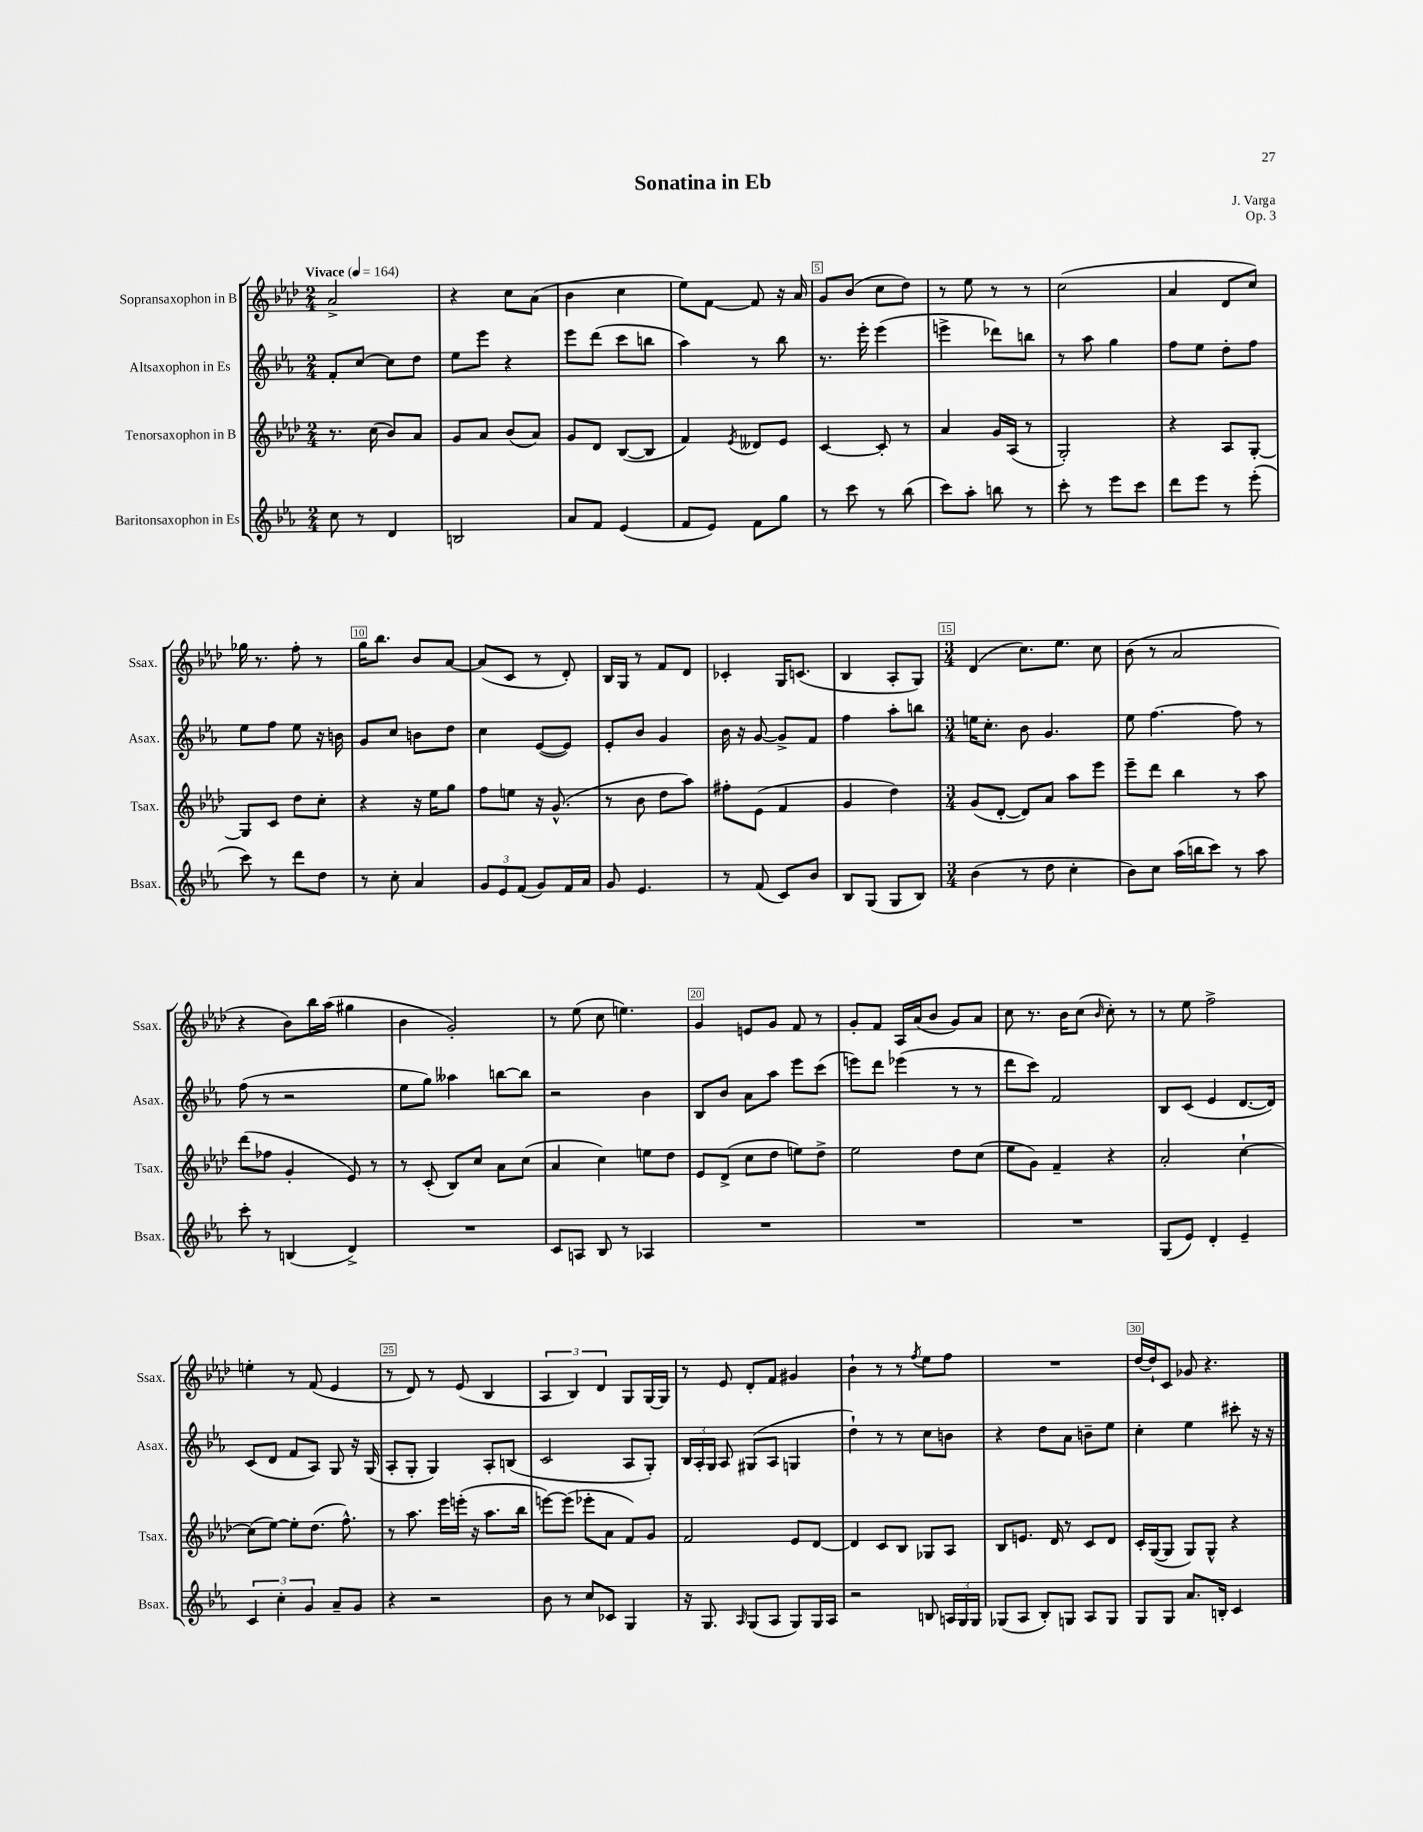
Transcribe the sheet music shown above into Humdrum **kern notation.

**kern	**kern	**kern	**kern
*staff4	*staff3	*staff2	*staff1
*clefG2	*clefG2	*clefG2	*clefG2
*k[b-e-a-]	*k[b-e-a-d-]	*k[b-e-a-]	*k[b-e-a-d-]
*M2/4	*M2/4	*M2/4	*M2/4
*MM164	*MM164	*MM164	*MM164
8cc\	8.r	8f'/L	2a-^/
8r	.	[8cc/J	.
.	(16cc\	.	.
4d/	8b-/L)	8cc\]L	.
.	8a-/J	8dd\J	.
=	=	=	=
2B/	8g/L	8ee-\L	4r
.	8a-/J	8eee-\J	.
.	(8b-/L	4r	8cc\L
.	8a-/J)	.	(8a-\J
=	=	=	=
8a-/L	8g/L	8eee-\L	4b-\
8f/J	8d-/J	(8ddd\J	.
(4e-/	([8B-/L	8ccc\L	4cc\
.	8B-/]J	8bb\J	.
=	=	=	=
8f/L	4f/)	4aa-\)	8ee-\L)
8e-/J)	.	.	[8f\J
.	8qe-/	.	.
8f\L	8d--/L	8r	8f/]
8gg\J	8e-/J	8bb-\	16r
.	.	.	16a-/
=	=	=	=
8r	[4c/	8.r	8g/L
8ccc\	.	.	(8b-/J
.	.	16eee-'\	.
8r	8c'/]	(4eee-\	8cc\L
(8bb-\	8r	.	8dd-\J)
=	=	=	=
8ccc\L)	4a-/	4eee^\	8r
8aa-'\J	.	.	8ee-\
8bb\	16g/LL	8ddd-\L)	8r
.	(16A-/JJ	.	.
8r	8r	8bb\J	8r
=	=	=	=
8ccc'\	2G'/)	8r	(2cc\
8r	.	8aa-\	.
8eee-\L	.	4gg\	.
8ccc\J	.	.	.
=	=	=	=
8ddd\L	4r	8ff\L	4a-/
8eee-\J	.	8ee-\J	.
8r	8A-/L	8dd'\L	8d-/L
(8eee-'\	[8G'/J	8ff\J	8cc/J)
=	=	=	=
8ccc\)	8G/]L	8ee-\L	16gg-\
.	.	.	8.r
8r	8c/J	8ff\J	.
8ddd\L	8dd-\L	8ee-\	8ff'\
8dd\J	8cc'\J	16r	8r
.	.	16b\	.
=	=	=	=
8r	4r	8g/L	16gg\LK
.	.	.	8.bb-\J
8cc'\	.	8cc/J	.
4a-/	16r	8b\L	8b-/L
.	16ee-\LK	.	.
.	8gg\J	8dd\J	[8a-/J
=	=	=	=
12g/L	8ff\L	4cc\	(8a-/]L
12e-/	.	.	.
.	8ee\J	.	8c/J
(12f/J	.	.	.
8g/L)	16r	([8e-/L	8r
.	(8.g^^/	.	.
16f/L	.	8e-/]J)	8d-'/)
16a-/JJ	.	.	.
=	=	=	=
8g/	8r	8e-'/L	16B-/LL
.	.	.	16G/JJ
4.e-/	8b-\	8b-/J	8r
.	8dd-\L	4g/	8f/L
.	8aa-\J)	.	8d-/J
=	=	=	=
8r	8ff#'\L	16b-\	4c-'/
.	.	16r	.
(8f/	(8e-\J	[8g/	.
8c/L)	4f/	8g^/]L	16G/LK
.	.	.	(8.c/J
8b-/J	.	8f/J	.
=	=	=	=
8B-/L	4g/	4ff\	4B-/
(8G/J	.	.	.
8G/L	4dd-\)	8aa-'\L	8A-'/L
8B-/J)	.	8bb\J	8G/J)
=	=	=	=
*M3/4	*M3/4	*M3/4	*M3/4
(4b-\	(8g/L	16ee\LK	(4d-/
.	.	8.cc'\J	.
.	[8d-'/J	.	.
8r	8d-/]L)	8b-\	8.cc\L)
8dd\	8a-/J	4.g/	.
.	.	.	8.ee-\J
4cc'\	8aa-\L	.	.
.	8eee-\J	.	8cc\
=	=	=	=
8b-\L)	8eee-~\L	8ee-\	(8b-\
8cc\J	8ddd-\J	[4.ff\	8r
(16aa-\LL	4bb-\	.	2a-/
16bb\J	.	.	.
8ccc\J)	.	.	.
8r	8r	8ff\]	.
8aa-\	8aa-\	8r	.
=	=	=	=
8ccc'\	(8ddd-\L	(8ff\	4r
8r	8ff-\J	8r	.
(4B/	4g'/	2r	8b-\L)
.	.	.	16bb-\L
.	.	.	(16aa-\JJ
4d^/)	8e-/)	.	4gg#\
.	8r	.	.
=	=	=	=
2.r	8r	8ee-\L	4b-\
.	(8c'/	8gg\J)	.
.	8B-/L)	4aa--\	2g'/)
.	8cc/J	.	.
.	8a-\L	[8bb\L	.
.	(8cc\J	8bb\]J	.
=	=	=	=
8c/L	4a-/	2r	8r
8A/J	.	.	(8ee-\
8B-/	4cc\)	.	8cc\
8r	.	.	4.ee\)
4A-/	8ee\L	4b-\	.
.	8dd-\J	.	.
=	=	=	=
2.r	8e-/L	8B-/L	4g/
.	(8d-^/J	8b-/J	.
.	8cc\L	8a-\L	8e/L
.	8dd-\J	8aa-\J	8g/J
.	8ee\L)	8eee-\L	8f/
.	8dd-^\J	(8ccc\J	8r
=	=	=	=
2.r	2ee-\	8eee\L)	8g'/L
.	.	8ddd\J	8f/J
.	.	(4eee-\	16A-/LL
.	.	.	(16a-/J
.	.	.	8b-/J
.	8dd-\L	8r	8g/L)
.	(8cc\J	8r	8a-/J
=	=	=	=
2.r	8ee-\L	8ddd\L	8cc\
.	8g\J)	8ccc\J)	8.r
.	4f~/	2f/	.
.	.	.	16b-\LK
.	.	.	(8cc\J
.	.	.	16qqb-/
.	4r	.	8cc'\)
.	.	.	8r
=	=	=	=
(8G/L	2a-'/	8B-/L	8r
8e-/J)	.	(8c/J	8ee-\
4d'/	.	4e-/	2ff^\
4e-~/	[4cc`\	[8.d/L	.
.	.	16d/]Jk)	.
=	=	=	=
6c/	(8cc\]L	(8c/L	4ee'\
.	[8ee-\J)	8d/J	.
6cc'\	.	.	.
.	8ee-'\]L	8f/L	8r
6g/	.	.	.
.	(8.dd-\J	8A-/J)	(8f/
8a-~/L	.	8G/	4e-/
.	8.ff^^\)	.	.
8g/J	.	16r	.
.	.	(16G/	.
=	=	=	=
4r	8r	8A-'/L	8r
.	8.aa-\	8G'/J	8d-/)
2r	.	4G/)	8r
.	16eee-\LL	.	.
.	(16eee'\JJ	.	(8e-/
.	16r	.	.
.	8.aa-\L	8A-'/L	4B-/
.	.	(8B/J	.
.	16bb-\Jk	.	.
=	=	=	=
8b-\	[8eee\L)	2c/	6A-/
8r	(8eee\]J	.	.
.	.	.	6B-/)
8cc/L	8eee-'\L	.	.
.	.	.	6d-/
8c-/J	8a-\J	.	.
4G/	8f/L)	8A-/L	8G/L
.	8g/J	8G'/J)	[16G/L
.	.	.	16G/]JJ
=	=	=	=
16r	2f/	24B-/LL	8r
.	.	24A-'/	.
8.G/	.	.	.
.	.	24G/JJ	.
.	.	8A-/	8e-/
16qqA-/	.	.	.
(8G/L	.	(8G#/L	8d-'/L
8A-/J	.	8A-/J	8f/J
8G/L)	8e-/L	4G/	4g#/
16G/L	[8d-/J	.	.
16A-/JJ	.	.	.
=	=	=	=
2r	4d-/]	4dd`\)	4b-`\
.	8c/L	8r	8r
.	8B-/J	8r	8r
.	.	.	8qff/
8B/	8G-/L	8cc\L	8ee-\L
24A/LL	8A-/J	8b\J	8ff\J
24G/	.	.	.
24G/JJ	.	.	.
=	=	=	=
(8G-/L	8B-/L	4r	2.r
8A-/J	8.e/J	.	.
8B-'/L)	.	8dd\L	.
.	16d-/	.	.
8G/J	8r	8a-\J	.
8A-/L	8c/L	8b~\L	.
8G/J	8d-/J	8ee-\J	.
=	=	=	=
8G/L	16c'/LL	4cc'\	[16dd-/LL
.	([16G/J	.	16dd-`/]J
8G/J	8G/]J	.	8c/J
8.a-/L	8G/L)	4ee-\	8g-/
.	8G^^/J	.	4.r
16B'/Jk	.	.	.
4c/	4r	8ccc#'\	.
.	.	16r	.
.	.	16r	.
==	==	==	==
*-	*-	*-	*-
